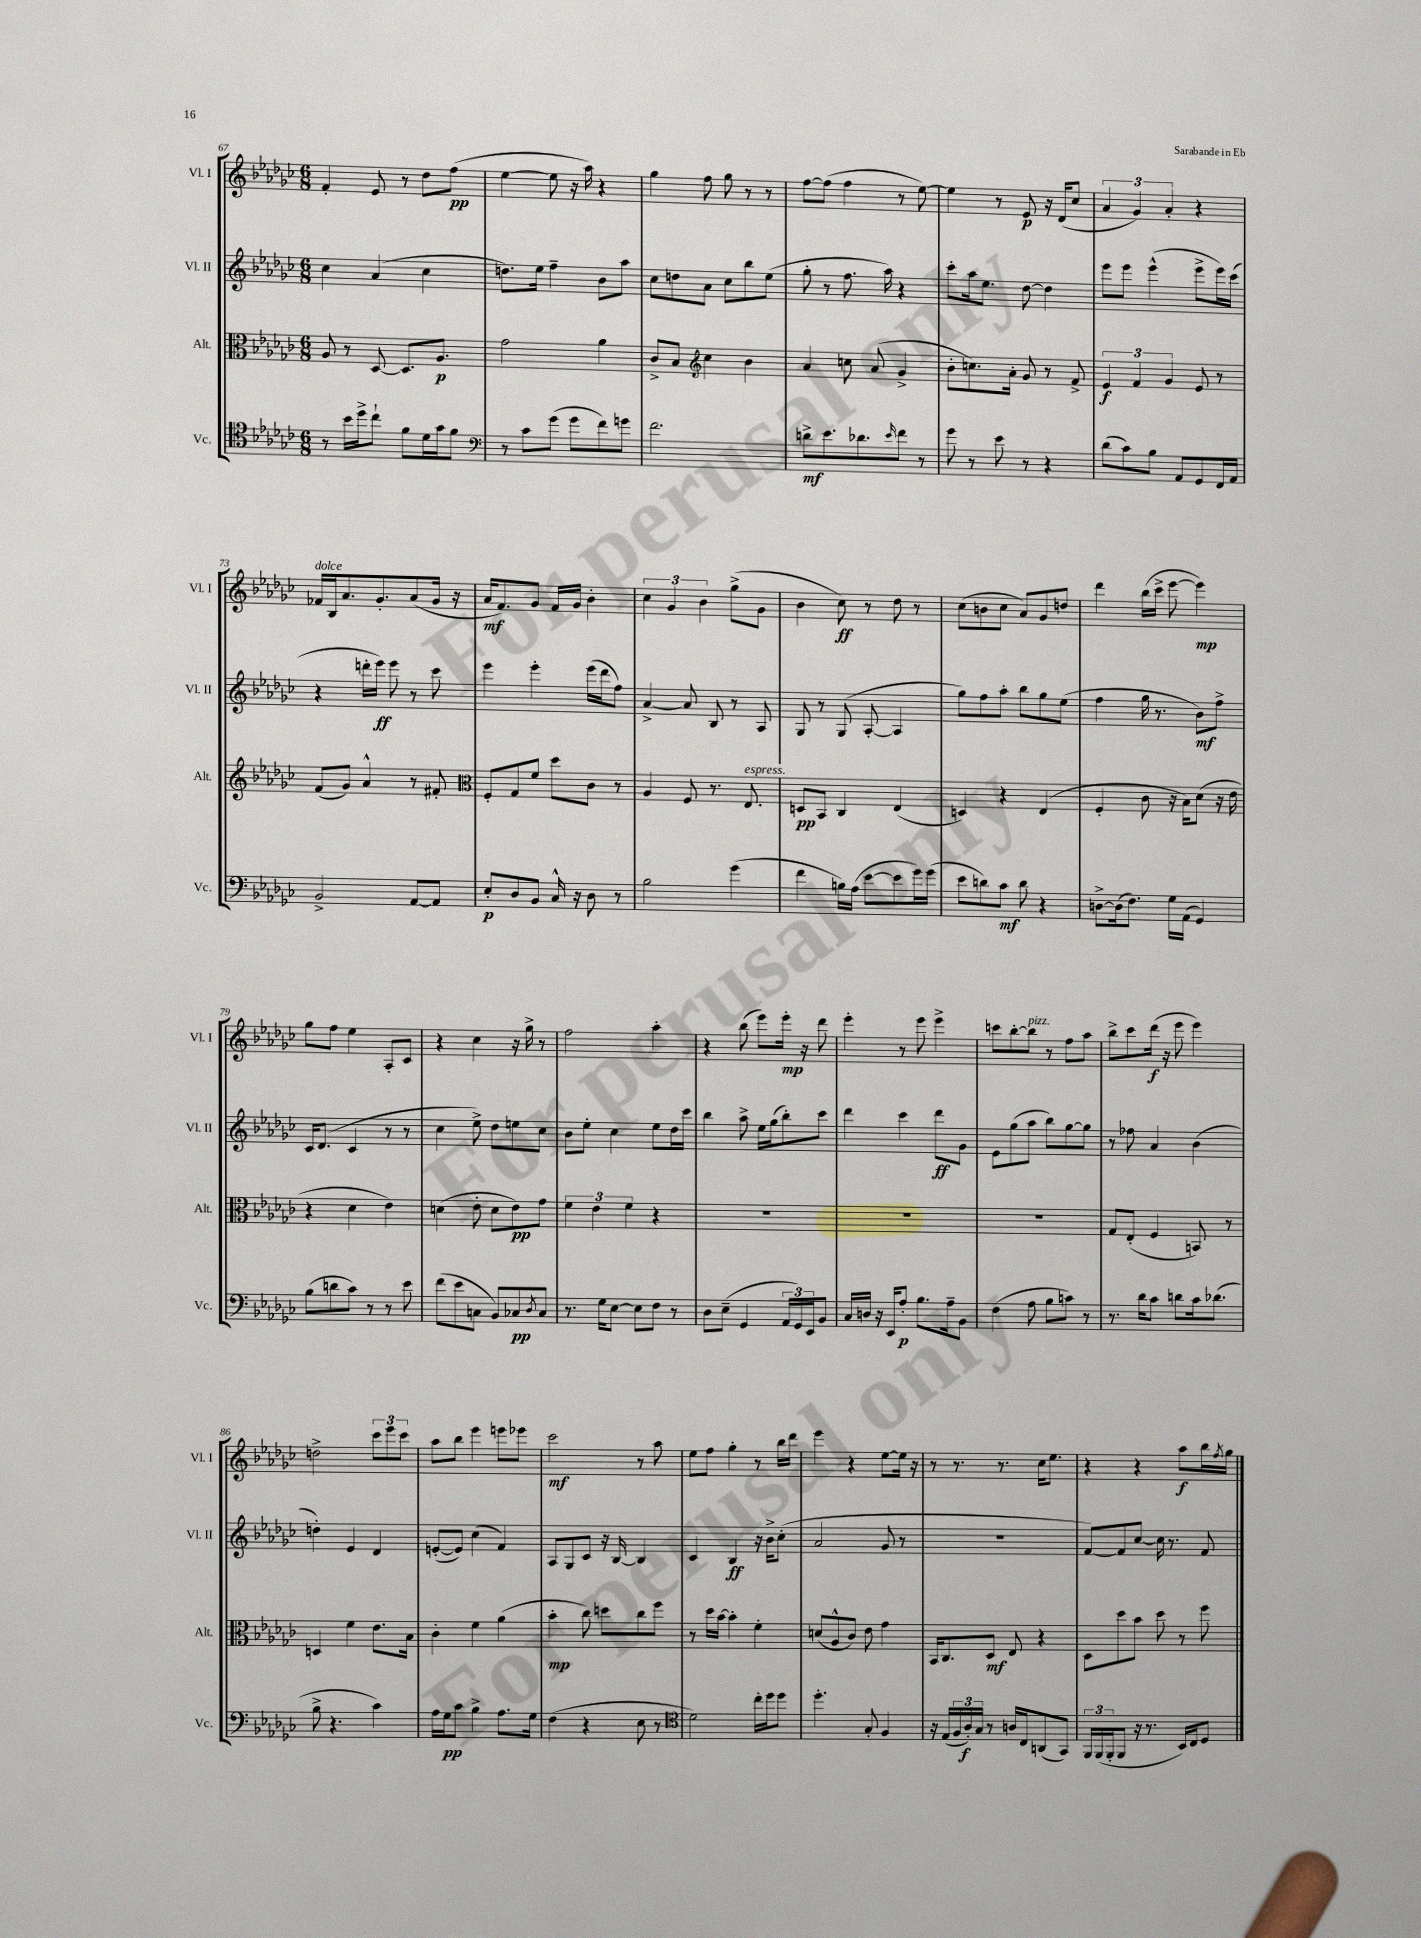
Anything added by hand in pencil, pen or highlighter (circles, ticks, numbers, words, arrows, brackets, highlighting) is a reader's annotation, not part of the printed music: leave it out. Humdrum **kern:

**kern	**kern	**kern	**kern
*staff4	*staff3	*staff2	*staff1
*clefC4	*clefC3	*clefG2	*clefG2
*k[b-e-a-d-g-c-]	*k[b-e-a-d-g-c-]	*k[b-e-a-d-g-c-]	*k[b-e-a-d-g-c-]
*M6/8	*M6/8	*M6/8	*M6/8
8r	8A-	4cc-	4f'
16b-	8r	.	.
16dd-^	.	.	.
8cc-`	[8D-	(4a-	8e-
8f	8.D-]	.	8r
16d-	.	4cc-	8dd-
16g-	8.A-	.	.
8f	.	.	(8ff
=	=	=	=
*clefF4	*	*	*
8r	2g-	8.dd)	[4ee-
8c-	.	.	.
.	.	16ee-	.
(8g-	.	4ff~	8ee-]
8g-	.	.	16r
.	.	.	16aa-)
8f)	4a-	8b-	4r
8g	.	8aa-	.
=	=	=	=
2.f	8c-^	8cc-	4gg-
.	8B-	8dd	.
*	*clefG2	*	*
.	4cc-	8a-	8ff
.	.	8cc-	8gg-
.	4b-	8bb-	8r
.	.	(8ee-	8r
=	=	=	=
8d^	4a-	8gg-'	[8ff
8.e-	.	8r	(8ff]
.	8cc	8.ff	4ff
8.d-	.	.	.
.	(8a-	.	.
.	.	16aa-)	.
16qqe-	.	.	.
8f	4g-^	4r	8r
8r	.	.	[8ee-)
=	=	=	=
8g-	8b-'	8ccc-'	4ee-]
8r	8.cc)	16aa-	.
.	.	8.ee-	.
8e-	.	.	8r
.	16a-'	.	.
8r	8g-	[8dd-	8e-
4r	8r	4dd-]	16r
.	.	.	(16d-
.	8f^	.	8cc-
=	=	=	=
(8d-	6e-	8eee-	6a-
8c-)	.	8eee-	.
.	6f	.	6g-)
8B-	.	(4eee-^^	.
.	6g-	.	6a-'
8AA-	.	.	.
8GG-	8e-	8eee-^	4r
16FF	8r	16eee-)	.
16AA-	.	(16ccc-	.
=	=	=	=
2BB-^	(8f	4r	16f-
.	.	.	16B-
.	8g-)	.	8.a-
.	4a-^^	16ddd'	.
.	.	16eee-)	8.g-'
.	.	8eee-	.
[8AA-	8r	8r	(8a-
8AA-]	8f#'	8ccc-	16g-
.	.	.	16r
=	=	=	=
*	*clefC3	*	*
8E-'	8F'	4eee-	16a-
.	.	.	8.f)
8D-	8G-	.	.
8BB-	8f	4eee-'	8g-
16C-^^	8dd-	.	16f
16r	.	.	16g-
8D-	8c-	(16eee-	4b-'
.	.	16ddd-	.
8r	8r	8ff)	.
=	=	=	=
2B-	4A-	[4a-^	6cc-
.	.	.	6g-
.	8F	8a-]	.
.	.	.	6b-
.	8.r	8B-	.
(4g-	.	8r	(8gg-^
.	8.E-	.	.
.	.	8A-	8g-
=	=	=	=
4f	8D	8G-	4b-
.	8BB-	8r	.
16B)	4C-	(8G-	8cc-)
(16A-	.	.	.
[8e-	.	[8A-'	8r
8e-]	(4E-	4A-]	8dd-
16g-)	.	.	8r
(16g-	.	.	.
=	=	=	=
8e-	4D)	8gg-)	(8cc-
8d)	.	8ff	8b
8c-	4r	8aa-'	8cc-
8d	.	8bb-	8a-)
4r	(4E-	8gg-	8g-
.	.	(8ee-	8dd
=	=	=	=
[8D^	4F'	4ff	4ddd-
(16D]	.	.	.
8.F)	.	.	.
.	8c-	16gg-	(16bb-
.	.	8.r	16ccc-^
16G-	16r	.	[8eee-
(16AA-	16B-)	.	.
4GG-)	(8d-	8b-)	4eee-])
.	16r	8ff^	.
.	16e-	.	.
=	=	=	=
(8B-	4r	16c-	8gg-
.	.	(8.d-	.
8d	.	.	8ff
8c-)	4d-	4c-	4ee-
8r	.	.	.
8r	4e-)	8r	8A-'
8e-	.	8r	8c-
=	=	=	=
(8f	(4d	4cc-	4r
8e-	.	.	.
8C	8e-'	8ee-^)	4cc-
8BB-)	8d	8dd-	.
8C-	8e-)	8ee	16r
.	.	.	16gg-^
8qD-	.	.	.
8C-	8g-	8cc-	8r
=	=	=	=
8.r	6f	8b-	2ff
.	.	8ee-'	.
.	6e-	.	.
16G-	.	.	.
[8E-	.	4cc-	.
.	6f	.	.
8E-]	.	.	.
8F	4r	8ee-	4aa-'
8r	.	16dd-	.
.	.	16ccc-	.
=	=	=	=
8D-	2.r	4bb-	4r
(8E-~	.	.	.
4GG-	.	8aa-^	(8bb-
.	.	16ee-	8eee-)
.	.	(16gg-	.
24AA-	.	8bb-')	16eee-'
24GG-)	.	.	.
.	.	.	16r
24EE-	.	.	.
8BB-	.	8ccc-	8ddd-
=	=	=	=
16C-	2.r	4ddd-	4eee-'
16D	.	.	.
16r	.	.	.
16EE-	.	.	.
8A-'	.	4ccc-	8r
8.B-	.	.	8eee-
.	.	8ddd-	4eee-^
16A-~	.	.	.
8BB-	.	8g-	.
=	=	=	=
(4F	2.r	8e-	8ccc
.	.	(8gg-	[8bb-'
8A-	.	8aa-	8bb-]
8B-	.	8bb-)	8r
8c)	.	[8gg-	8ff
8r	.	8gg-]	8aa-
=	=	=	=
8.r	8G-	8r	8bb-^
.	(8E-'	8ff-	8ccc-
16d-	.	.	.
8c-	4F	4a-	(16ddd-
.	.	.	16r
8d	.	.	8eee-
16c-	8BB)	(4b-	4eee-)
(8.d-	.	.	.
.	8r	.	.
=	=	=	=
8B-^	4D	4dd')	2dd^
4.r	.	.	.
.	4f	4e-	.
4c-)	8.e-	4d-	12ccc-
.	.	.	12eee-
.	.	.	12ccc-
.	16B-	.	.
=	=	=	=
16A-	4c-'	([8e'	8aa-
16G-	.	.	.
8c-	.	8e])	8bb-
4B-^	4f	(4cc-	4eee-
8.A-	(4a-	4f)	8eee
.	.	.	8eee-
16G-	.	.	.
=	=	=	=
(4F	4b-'	8A-	2ccc-
.	.	8G-	.
4r	8cc-)	8c-	.
.	8dd	16r	.
.	.	[16B-	.
8E-	8cc-	4B-]	8r
8r	8ff	.	8aa-
=	=	=	=
*clefC4	*	*	*
2d-)	8r	4c-	8ee-
.	16dd-	.	8ff
.	[16b-	.	.
.	4b-']	4B-	4gg-'
16cc-'	4f'	16r	8r
16dd-	.	16b-^	.
8dd-	.	(8cc-'	16bb-
.	.	.	16ddd-
=	=	=	=
4.dd-'	(8d	2a-	4eee-
.	8A-^^	.	.
.	8c-)	.	4r
8G-'	8e-	.	.
4F	4g-	8g-	[8ee-
.	.	8r	16ee-]
.	.	.	16r
=	=	=	=
16r	16BB-	2.r	8r
(16E-	8.C-	.	.
24F	.	.	8.r
24A-')	.	.	.
24G-	.	.	.
8r	8D-	.	.
.	.	.	8.r
16A	8E-	.	.
16C-	.	.	.
(8AA	4r	.	16cc-
.	.	.	8.ee-
8GG-)	.	.	.
=	=	=	=
24FF	8D-	[8f)	4r
(24FF	.	.	.
24FF'	.	.	.
8FF	8dd-	8f]	.
16r	8b-	[8cc-	4r
8.r	.	.	.
.	8dd-	16cc-]	.
.	.	8.r	.
16BB-)	8r	.	8aa-
16C-	.	.	.
8D-	8ff	8f	16bb-
.	.	.	8qff
.	.	.	16gg-
==	==	==	==
*-	*-	*-	*-
